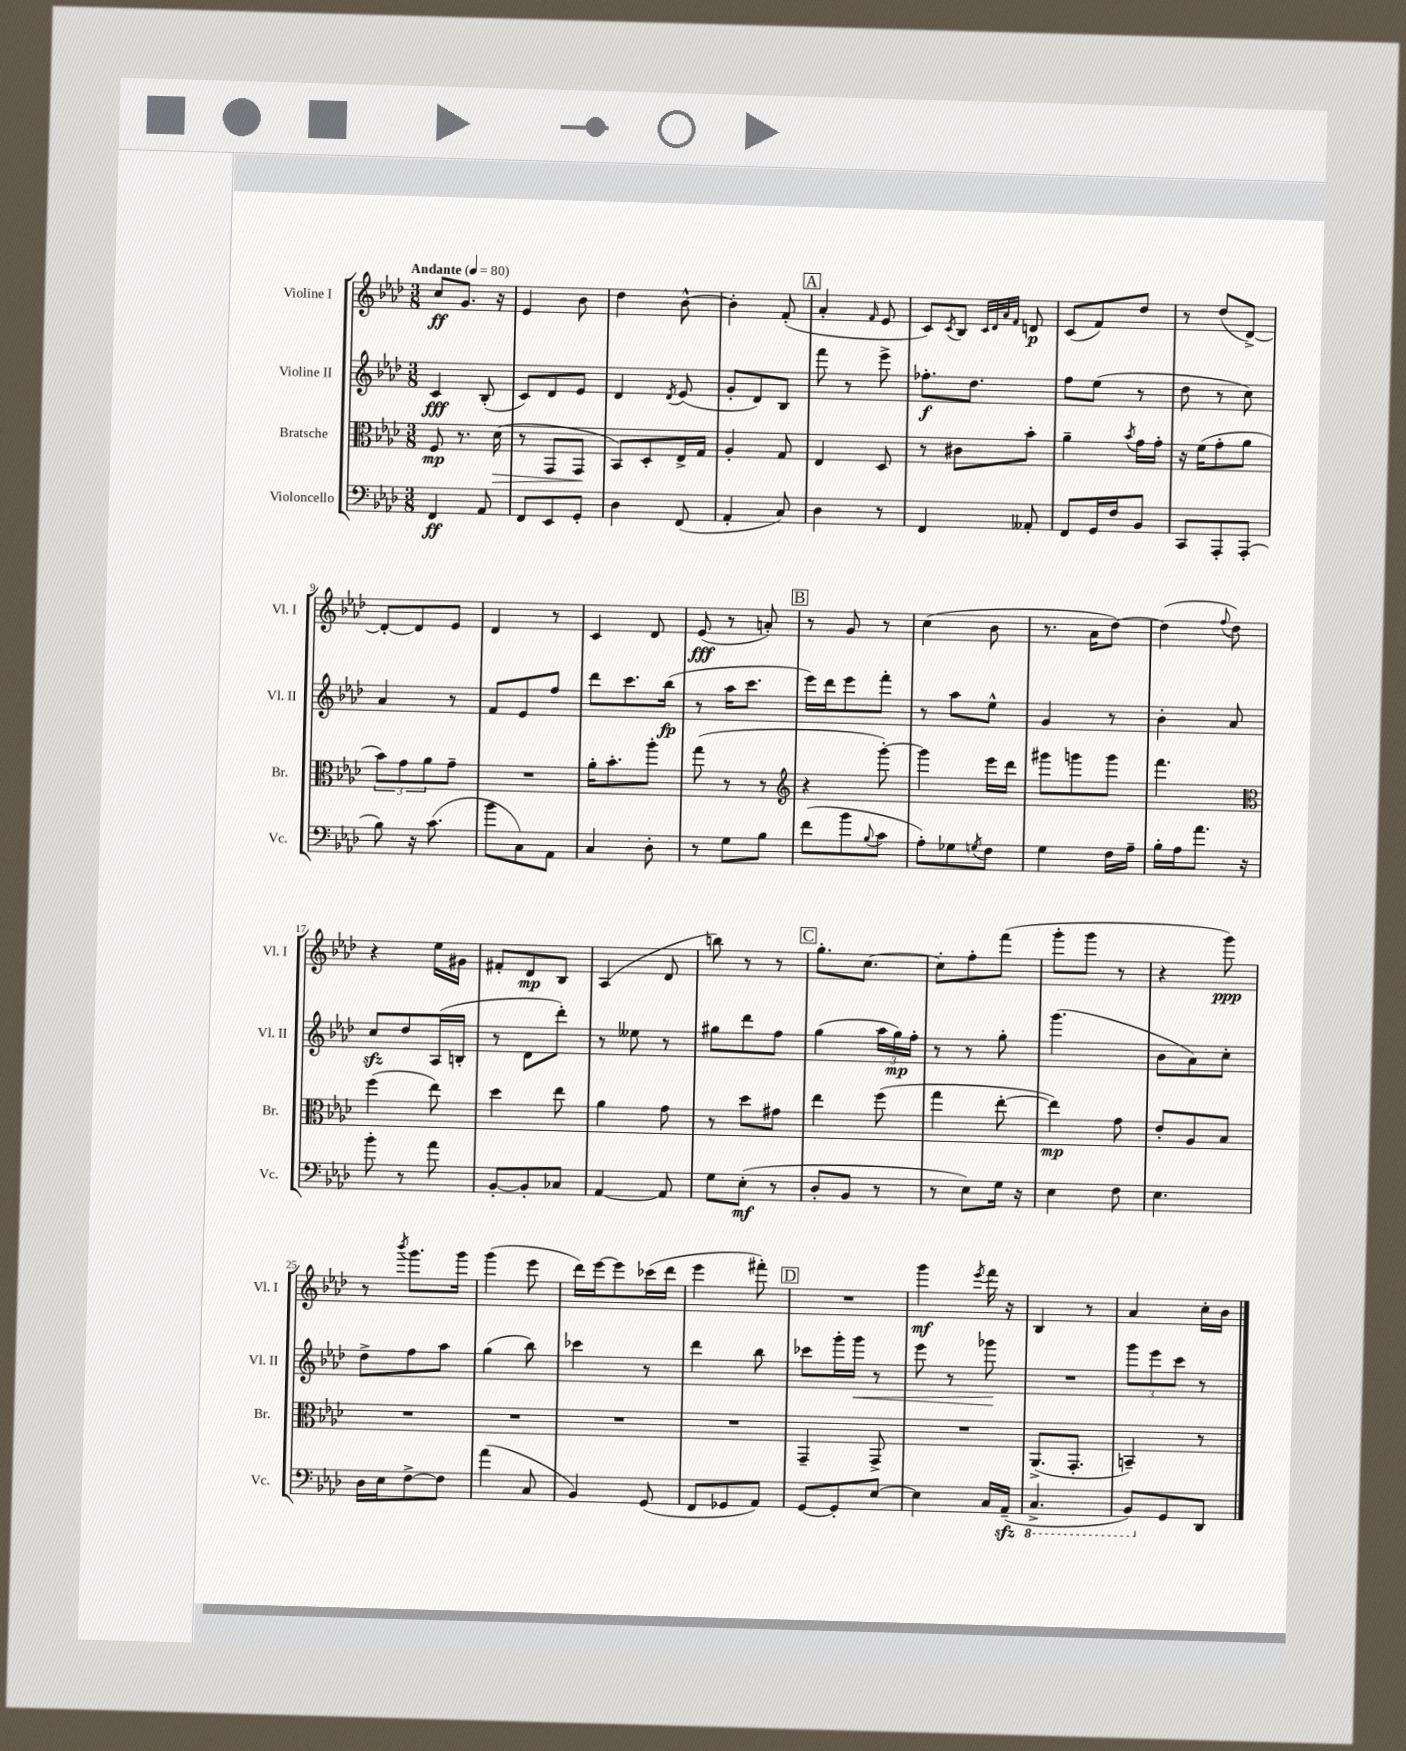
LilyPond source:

<<
\new StaffGroup <<
\new Staff = "s0" \with { instrumentName = "Violine I" shortInstrumentName = "Vl. I" } {
    \clef treble \key aes \major \numericTimeSignature \time 3/8 \tempo "Andante" 4 = 80
    c''8\ff g'8. r16 |
    ees'4 bes'8 |
    des''4 bes'8~-^ |
    bes'4-. f'8-.( |
    \mark \markup { \box "A" } aes'4-. \grace { f'16 } ees'8 |
    c'8) \acciaccatura { c'8 } bes8 \grace { c'32 des'32 aes'32 f'32 } d'8\p |
    c'8( f'8) des''8 |
    r8 des''8( des'8~->) |
    des'8~-. des'8 ees'8 |
    des'4 r8 |
    c'4 des'8 |
    ees'8\fff( r8 a'8-.) |
    \mark \markup { \box "B" } r8 g'8 r8 |
    c''4( bes'8 |
    r8. aes'16 des''8~) |
    des''4( \appoggiatura { f''8 } des''8) |
    r4 ees''16 gis'16 |
    fis'8-. des'8\mp bes8 |
    aes4( des'8 |
    b''8) r8 r8 |
    \mark \markup { \box "C" } g''8.-. c''8.~ |
    c''8-. f''8-. f'''8( |
    g'''8-. g'''8 r8 |
    r4 g'''8\ppp) |
    r8 \acciaccatura { bes'''8 } g'''8. g'''16 |
    g'''4( ees'''8 |
    des'''16) ees'''16~ ees'''8 ces'''16( des'''16 |
    ees'''4 fis'''8-.) |
    \mark \markup { \box "D" } R4. |
    g'''4\mf \acciaccatura { ees'''8 } f'''16 r16 |
    bes4 r8 |
    aes'4 c''16-. bes'16 \bar "|." |
}
\new Staff = "s1" \with { instrumentName = "Violine II" shortInstrumentName = "Vl. II" } {
    \clef treble \key aes \major \numericTimeSignature \time 3/8
    c'4\fff bes8-.( |
    c'8) des'8 ees'8 |
    des'4 \acciaccatura { des'8 } ees'8( |
    g'8-. des'8) bes8 |
    \mark \markup { \box "A" } f'''8 r8 ees'''8-> |
    fes''8.-.\f des''8. |
    f''8 ees''8( r8 |
    des''8 r8 c''8) |
    aes'4 r8 |
    f'8 ees'8 f''8 |
    des'''8 c'''8. bes''16\fp( |
    r8 aes''16 c'''8. |
    \mark \markup { \box "B" } ees'''16) des'''16 ees'''8 f'''8-. |
    r8 aes''8 ees''8-^ |
    g'4 r8 |
    bes'4-. aes'8 |
    c''8\sfz des''8 aes16( b16-. |
    r8 des'8 des'''8-.) |
    r8 eeses''8 r8 |
    gis''8 des'''8 f''8 |
    \mark \markup { \box "C" } g''4( \tuplet 3/2 { aes''16 g''16\mp) f''16-. } |
    r8 r8 g''8-. |
    g'''4.( |
    bes'8 aes'8) c''8-. |
    des''8-> f''8 aes''8 |
    g''4( bes''8) |
    ces'''4 r8 |
    des'''4 bes''8 |
    \mark \markup { \box "D" } ces'''8 g'''16-. g'''16\< r8 |
    ees'''8 r8 ges'''8\! |
    R4. |
    \tuplet 3/2 { g'''8 ees'''8 c'''8 } r8 \bar "|." |
}
\new Staff = "s2" \with { instrumentName = "Bratsche" shortInstrumentName = "Br." } {
    \clef alto \key aes \major \numericTimeSignature \time 3/8
    f8\mp r8. des'16\>( |
    r8 g,8 g,8\! |
    bes,8) des8-. ees16-> g16 |
    aes4-. g8 |
    \mark \markup { \box "A" } ees4 des8 |
    r8 cis'8 bes'8-. |
    aes'4-- \acciaccatura { bes'8 } g'16 g'16-. |
    r16 f'16( g'8-. aes'8 |
    \tuplet 3/2 { bes'8) g'8 aes'8 } g'8-- |
    R4. |
    aes'16-. bes'8.-. aes''8-. |
    g''8( r8 r8 |
    \mark \markup { \box "B" } \clef treble r4 g'''8~-.) |
    g'''4 ees'''16 des'''16 |
    gis'''8 g'''8 g'''8 |
    f'''4. |
    \clef alto f''4( ees''8) |
    des''4 ees''8 |
    aes'4 g'8 |
    r8 des''8 gis'8 |
    \mark \markup { \box "C" } ees''4 f''8( |
    g''4 ees''8~-. |
    ees''4\mp) g'8 |
    ees'8-. aes8 bes8 |
    R4. |
    R4. |
    R4. |
    R4. |
    \mark \markup { \box "D" } g,4-- g,8-> |
    R4. |
    aes,8.->( g,8.-. |
    b,4--) r8 \bar "|." |
}
\new Staff = "s3" \with { instrumentName = "Violoncello" shortInstrumentName = "Vc." } {
    \clef bass \key aes \major \numericTimeSignature \time 3/8
    f,4\ff aes,8 |
    f,8 ees,8 g,8-. |
    des4 f,8( |
    aes,4-. c8) |
    \mark \markup { \box "A" } des4 r8 |
    f,4 aeses,8-. |
    f,8 g,16 f16 bes,8 |
    c,8 aes,,8-. aes,,8-.( |
    bes8) r16 c'8.( |
    bes'8 c8) aes,8 |
    c4 des8-. |
    r8 g8 bes8 |
    \mark \markup { \box "B" } f'8( bes'8 \appoggiatura { bes8 } c'8 |
    aes8-.) ges8 \acciaccatura { g8 } f8 |
    g4 f16 aes16-- |
    bes16-. aes16 aes'8. r16 |
    bes'8-. r8 aes'8 |
    bes,8~-. bes,8-. ces8 |
    aes,4~ aes,8 |
    g8 ees8-.\mf( r8 |
    \mark \markup { \box "C" } des8-. bes,8 r8 |
    r8 ees8) g16 r16 |
    ees4 f8 |
    ees4. |
    des16 ees16 f8~-> f8 |
    aes'4( c8 |
    bes,4) g,8( |
    f,8 ges,8 aes,8) |
    \mark \markup { \box "D" } g,8~ g,8-. ees8~ |
    ees4 c16 aes,16--\sfz( |
    \ottava #-1 c,4.-> |
    bes,,8) \ottava #0 g,8 des,8 \bar "|." |
}
>>
>>
